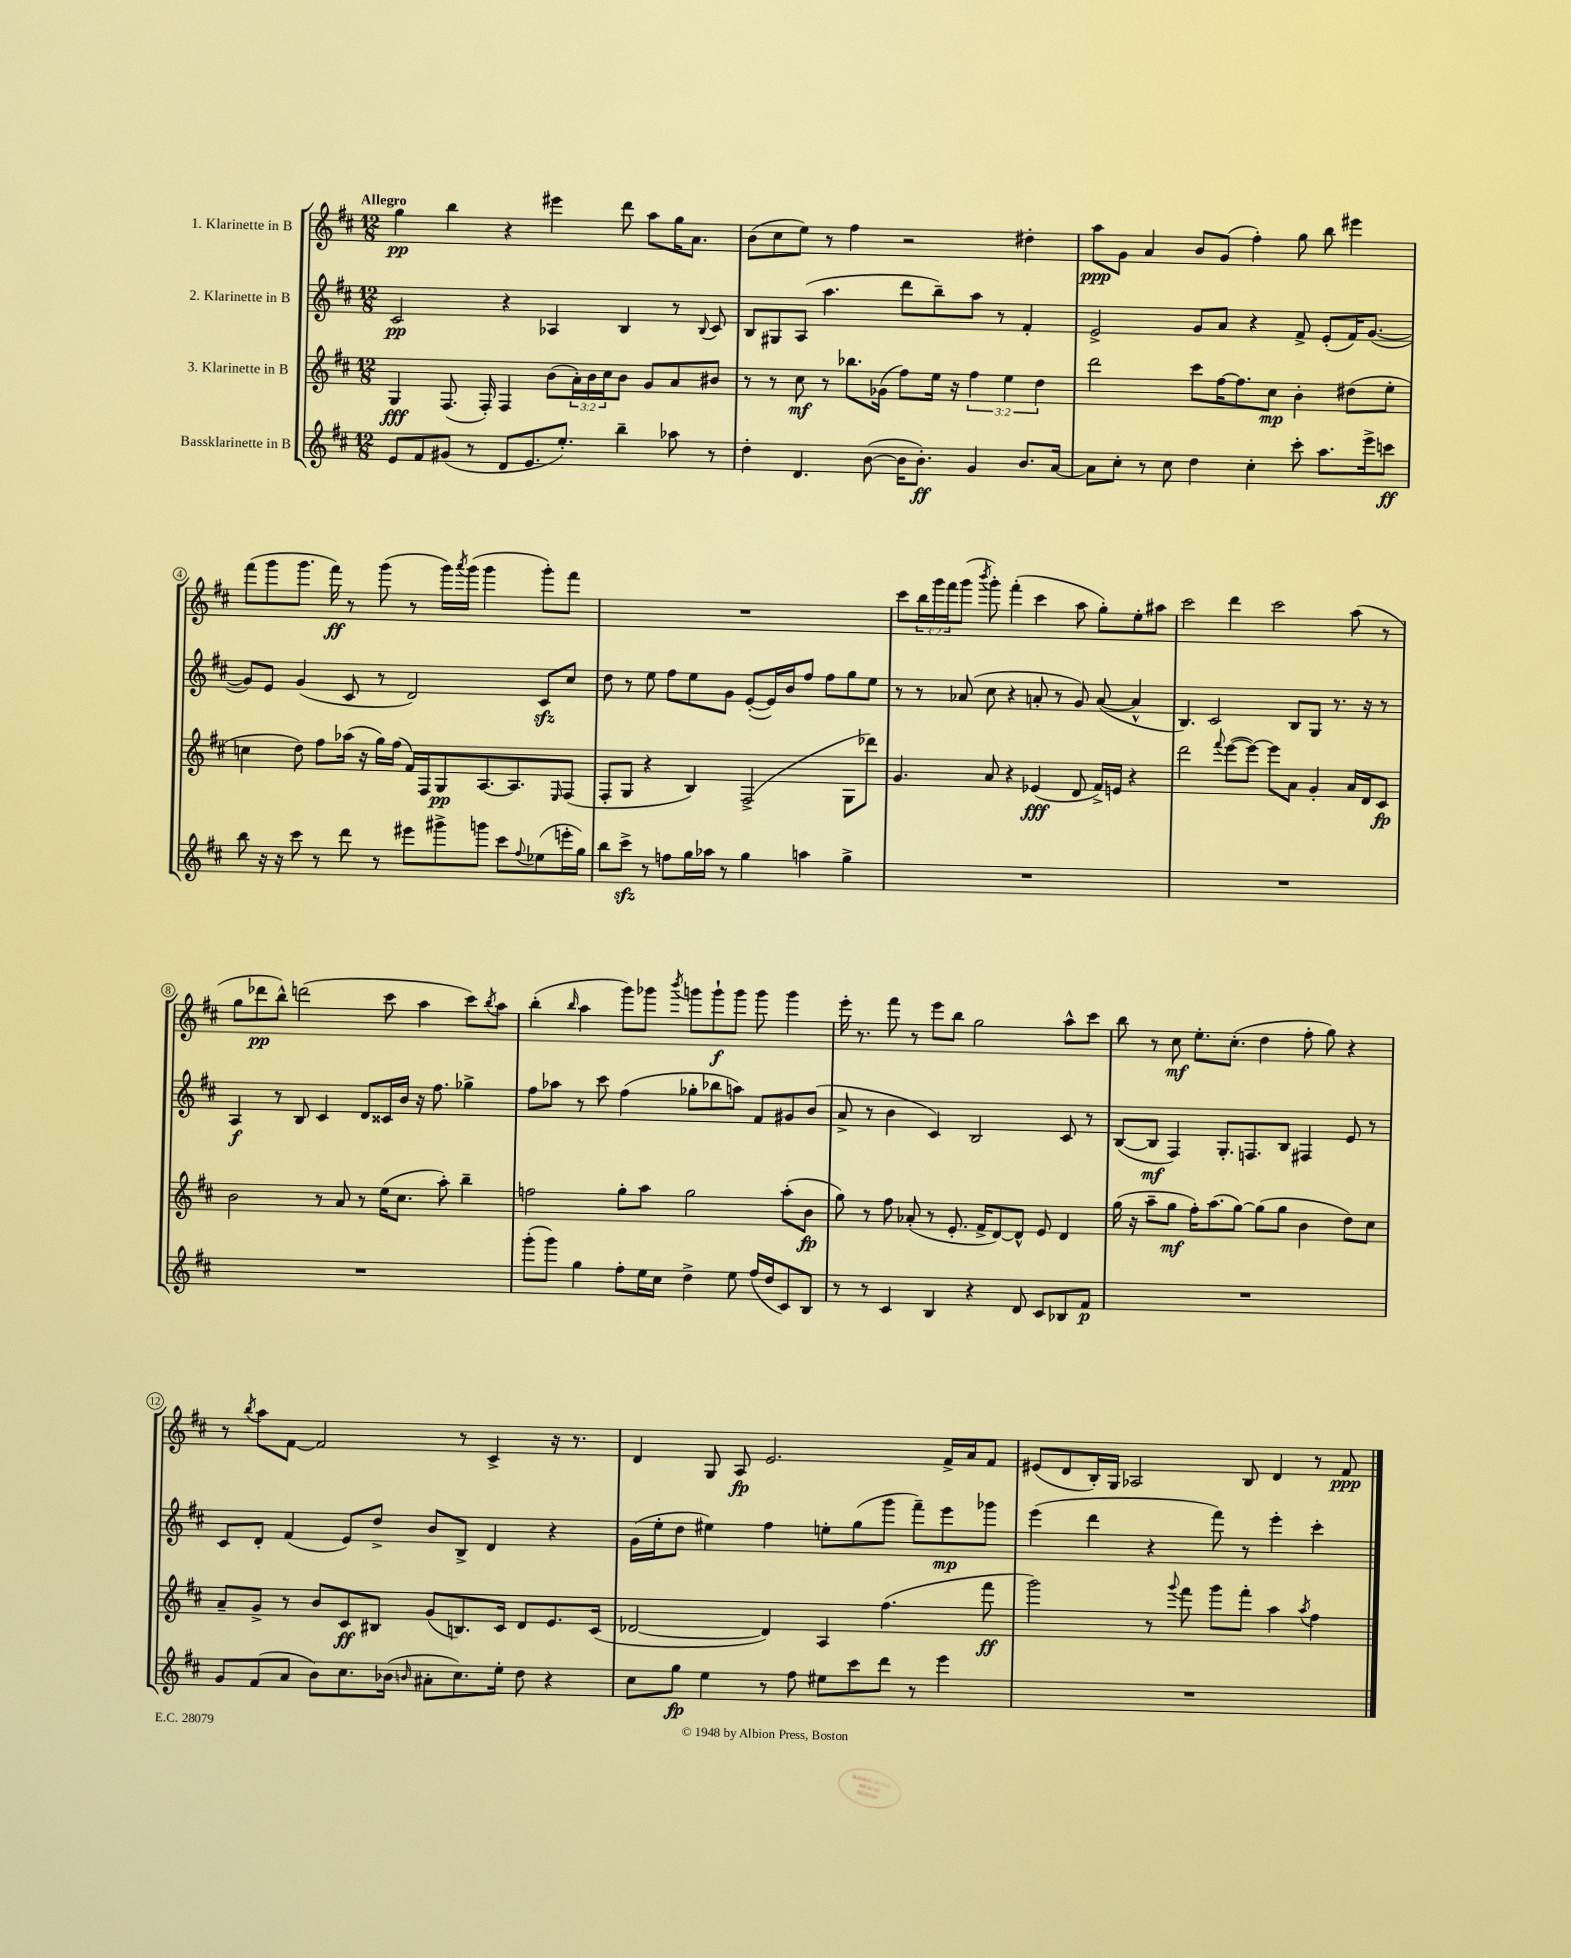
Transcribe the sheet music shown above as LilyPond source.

<<
\new StaffGroup <<
\new Staff = "s0" \with { instrumentName = "1. Klarinette in B" } {
    \clef treble \key d \major \numericTimeSignature \time 12/8 \override Staff.TupletNumber.text = #tuplet-number::calc-fraction-text \tempo "Allegro"
    g''4\pp b''4 r4 eis'''4 d'''8 a''8 g''16 a'8. |
    b'8( cis''8 e''8) r8 fis''4 r2 dis''4-. |
    a''8\ppp g'8 a'4 b'8 g'8( fis''4-.) g''8 b''8 eis'''4 |
    fis'''8( g'''8 g'''8. fis'''16\ff) r8 g'''8( r8 g'''16) \acciaccatura { a'''8 } g'''16( g'''4 g'''8-.) fis'''8 |
    R1. |
    cis'''8 \tuplet 3/2 { b''16 g'''16 fis'''16 } g'''8( \acciaccatura { b'''8 } g'''8-.) fis'''4-.( cis'''4 a''8 g''8-.) e''8-. ais''8 |
    cis'''2 d'''4 cis'''2 a''8( r8 |
    g''8 des'''8\pp b''8-^) d'''2( cis'''8 a''4 cis'''8) \acciaccatura { b''8 } a''8 |
    b''4-.( \grace { b''16 } a''4 g'''8) ges'''8 \acciaccatura { b'''8 } g'''8 g'''8-!\f g'''8 g'''8 g'''4 |
    e'''16-. r8. fis'''8 r8 e'''8 b''8 g''2 a''8-^ cis'''8 |
    b''8 r8 cis''8\mf e''8.-. cis''8.-.( d''4 fis''8-. g''8) r4 |
    r8 \acciaccatura { b''8 } a''8 fis'8~ fis'2 r8 cis'4-> r16 r8. |
    d'4 g8 a8\fp e'2. fis'16-> a'16 fis'8 |
    eis'8( d'8 b16-.) g16 aes2 b8 d'4 r8 fis'8\ppp \bar "|." |
}
\new Staff = "s1" \with { instrumentName = "2. Klarinette in B" } {
    \clef treble \key d \major \numericTimeSignature \time 12/8
    cis'2\pp r4 aes4 b4 r8 \appoggiatura { b8 } cis'8 |
    b8 gis8 a8( a''4. d'''8 b''8--) a''8 r8 fis'4-. |
    e'2-> g'8 a'8 r4 fis'8-> e'8-.( fis'16) g'8.~( |
    g'8) e'8 g'4( cis'8 r8 d'2) cis'8\sfz cis''8 |
    d''8 r8 e''8 fis''8 e''8 g'8 e'8~-.( e'16) b'16 fis''8 fis''8 g''8 e''8 |
    r8 r8 aes'8( cis''8 r4 a'8-. r8 g'8) a'8~( a'4-^ |
    b4.) cis'2 b8 g8 r8. r16 r8 |
    a4\f r8 b8 cis'4 d'8 cisis'16 b'16 r16 fis''8. ges''4-> |
    fis''8 aes''8 r8 cis'''8 fis''4( ges''8-. bes''8 a''8) fis'8 gis'8 b'8( |
    a'8-> r8 b'4 cis'4) b2 cis'8 r8 |
    b8~( b8\mf fis4) g8.-. f8. b8 fis4 e'8 r8 |
    cis'8 d'8-. fis'4( e'8) d''8-> b'8 b8-> d'4 r4 |
    g'16( e''16-. d''8 eis''4) fis''4 e''8-. g''8( g'''8 fis'''8--) e'''8\mp ges'''8 |
    e'''4( d'''4 r4 fis'''8) r8 e'''4-. cis'''4-. \bar "|." |
}
\new Staff = "s2" \with { instrumentName = "3. Klarinette in B" } {
    \clef treble \key d \major \numericTimeSignature \time 12/8 \override Staff.TupletNumber.text = #tuplet-number::calc-fraction-text
    g4\fff fis8.( fis16-.) fis4 b'8( \tuplet 3/2 { a'16-.) b'16 cis''16 } b'8 g'8 a'8 bis'8 |
    r8 r8 cis''8\mf r8 bes''8. ges'16( fis''8) e''16 r16 \tuplet 3/2 { fis''4 e''4 d''4 } |
    d'''2 cis'''8 fis''16~ fis''8. cis''8\mp b'4-. dis''8( e''8-. |
    c''4 d''8) fis''8 aes''16( r16 g''16) fis''16( fis'16) fis16 g8\pp a8.~ a8. \grace { e16 } fis8( |
    fis8-. g8 r4 b4) fis2->( g8 des'''8) |
    g'4. a'8 r4 ees'4\fff( d'8 fis'16->) e'16 r4 |
    d'''2 \appoggiatura { fis'''8 } e'''8~( e'''8~) e'''8 a'8 g'4-. a'16 d'16 cis'8\fp |
    b'2 r8 a'8 r8 e''16( cis''8. a''8-.) b''4-- |
    f''2 g''8-. a''8 g''2 a''8-.( b'8\fp |
    g''8) r8 fis''8 aes'8-.( r8 e'8.-. fis'16-> d'8~) d'8-^ e'8 d'4 |
    g''16( r16 a''8-- g''8\mf fis''16-.) a''8.( g''8~) g''8( g''8 b'4 d''8) cis''8 |
    a'8-- g'8-> r8 b'8 cis'8\ff bis8 g'8( b8.) cis'16 d'8 e'8. cis'16( |
    des'2~ des'4) a4 fis''4.( fis'''8\ff |
    g'''2) r8 \appoggiatura { g'''8 } fis'''8 g'''8 fis'''8-. a''4 \acciaccatura { a''8 } fis''4 \bar "|." |
}
\new Staff = "s3" \with { instrumentName = "Bassklarinette in B" } {
    \clef treble \key d \major \numericTimeSignature \time 12/8
    e'8 fis'8 gis'8( r8 d'8 e'8. e''8.-.) b''4-- aes''8 r8 |
    d''4-. d'4. b'8~( b'16 b'8.-.\ff) g'4 b'8. a'16~ |
    a'8 cis''8-. r8 cis''8 d''4 cis''4-. cis'''8-. a''8. e'''16-> c'''8\ff |
    b''8 r16 r16 cis'''8 r8 d'''8 r8 eis'''8 gis'''8-> g'''8 cis'''8 \appoggiatura { fis''8 } ees''8( e'''16-. g''16) |
    b''8 cis'''8->\sfz r8 f''8 g''16 aes''16 r8 g''4 a''4 g''4-> |
    R1. |
    R1. |
    R1. |
    g'''8-.( g'''8) g''4 fis''8-. e''16 cis''16 d''4-> e''8 fis''16( d''16 cis'8) b8 |
    r8 r8 cis'4 b4 r4 d'8 cis'8 bes8 fis'8\p |
    R1. |
    g'8 fis'8( a'8 b'8) cis''8. bes'16( \grace { b'16 } ais'8-. cis''8.) e''16-. d''8 r4 |
    cis''8 g''8\fp e''4 r8 fis''8 eis''8 cis'''8 d'''8 r8 e'''4 |
    R1. \bar "|." |
}
>>
>>
\layout { \context { \Score \override BarNumber.stencil = #(make-stencil-circler 0.1 0.3 ly:text-interface::print) } }
